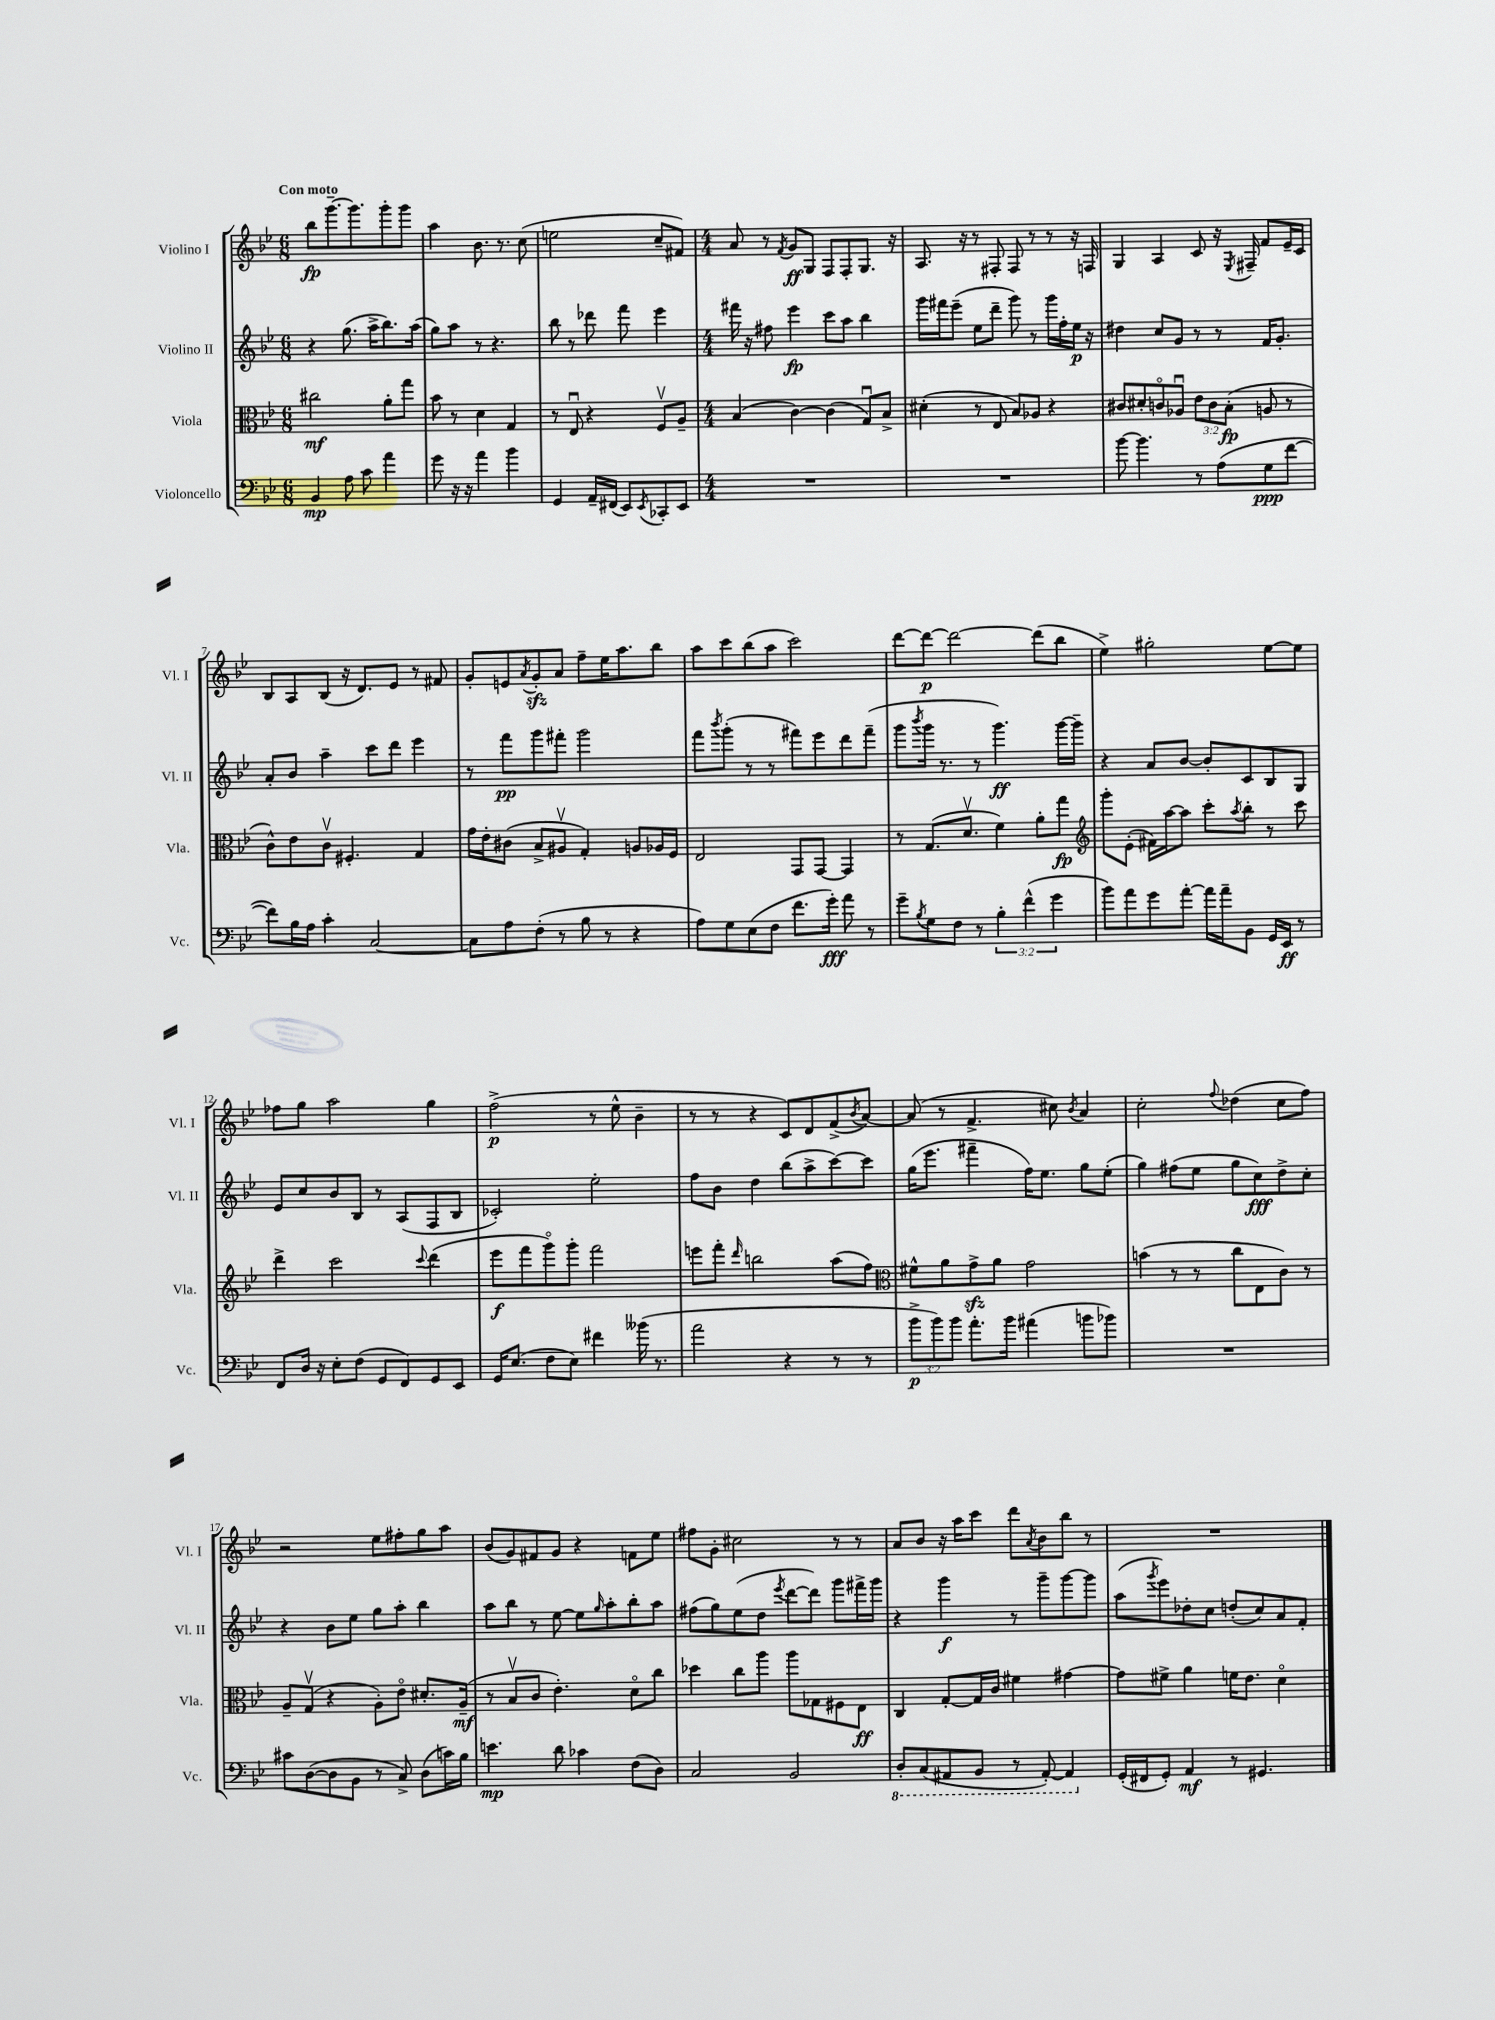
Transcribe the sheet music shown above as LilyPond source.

<<
\new StaffGroup <<
\new Staff = "s0" \with { instrumentName = "Violino I" shortInstrumentName = "Vl. I" } {
    \clef treble \key bes \major \numericTimeSignature \time 6/8 \tempo "Con moto"
    bes''8\fp g'''8.~-- g'''8. g'''8-. g'''8 |
    a''4 bes'8. r8. c''8( |
    e''2 c''8-- fis'8) |
    \numericTimeSignature \time 4/4 a'8 r8 \acciaccatura { f'8 } g'8\ff g8 f8 f8-. g8. r16 |
    a8. r16 r8 fis8-. fis8 r8 r8 r16 f16 |
    g4 a4 c'8 r16 \acciaccatura { ees8 } fis16-- f'8 ees'16-- c'16 |
    bes8 a8 bes8( r16 d'8.) ees'8 r8 fis'8 |
    g'8-. e'8 \acciaccatura { a'8 } g'8-.\sfz a'8 f''8-- ees''16 a''8. bes''8 |
    a''8 c'''8 bes''8( a''8 c'''2) |
    d'''8~ d'''8~\p d'''2~ d'''8( bes''8 |
    ees''4->) gis''2-. ees''8~ ees''8 |
    fes''8 g''8 a''2 g''4 |
    f''2->\p( r8 ees''8-^ bes'4-- |
    r8 r8 r4 c'8) d'8 f'8->( \acciaccatura { bes'8 } a'8~) |
    a'8( r8 f'4.-> cis''8) \acciaccatura { bes'8 } a'4 |
    c''2-. \appoggiatura { f''8 } des''4( c''8 f''8) |
    r2 ees''8 fis''8-. g''8 a''8 |
    bes'8( g'8) fis'8 g'8 r4 f'8 ees''8 |
    fis''8 g'8-. cis''2 r8 r8 |
    a'8 bes'8 r16 a''16 c'''8 d'''8 \acciaccatura { a'8 } bes'8 bes''8 r8 |
    R1 \bar "|." |
}
\new Staff = "s1" \with { instrumentName = "Violino II" shortInstrumentName = "Vl. II" } {
    \clef treble \key bes \major \numericTimeSignature \time 6/8
    r4 g''8.( a''16-> bes''8.) a''16( |
    g''8) a''8 r8 r4. |
    bes''8 r8 des'''8 f'''8 ees'''4 |
    \numericTimeSignature \time 4/4 fis'''16 r16 fis''8 ees'''4\fp c'''8 a''8 bes''4 |
    g'''16 fis'''16 ees'''8--( ees''8 d'''8-- g'''8) r8 g'''16 f''16-. ees''16\p r16 |
    dis''4 c''8 g'8 r8 r8 f'16 g'8.-. |
    a'8-. bes'8 a''4-- c'''8 d'''8 ees'''4 |
    r8 f'''8\pp g'''8 fis'''8-. g'''2 |
    f'''8 \acciaccatura { bes'''8 } g'''8-.( r8 r8 fis'''8) ees'''8 d'''8 fis'''8--( |
    g'''8 \acciaccatura { bes'''8 } g'''16 r8. r8 g'''4.\ff) g'''16~ g'''16-- |
    r4 a'8 bes'8~ bes'8-. c'8 bes8 g8 |
    ees'8 c''8 bes'8 bes8 r8 a8( f8 bes8 |
    ces'2-.) ees''2-. |
    f''8 bes'8 d''4 bes''8( a''8-> c'''8~) c'''8 |
    g''16( ees'''8. fis'''4-- f''16) ees''8. g''8 ees''8-.( |
    g''4) fis''8( ees''8 g''8 c''8\fff) d''8-> c''8-. |
    r4 bes'8 ees''8 g''8 a''8-. bes''4 |
    a''8 bes''8 r8 ees''8~ ees''8 \grace { g''16 } a''8-. bes''8-. a''8 |
    fis''8( g''8) ees''8( d''8 \acciaccatura { ees'''8 } d'''8~ d'''8) g'''8 fis'''16-> g'''16 |
    r4 g'''4\f r8 g'''8-- g'''8~ g'''8 |
    a''8( \acciaccatura { g'''8 } ees'''8) des''8-. c''8 d''8-.( c''8) a'8 f'8-. \bar "|." |
}
\new Staff = "s2" \with { instrumentName = "Viola" shortInstrumentName = "Vla." } {
    \clef alto \key bes \major \numericTimeSignature \time 6/8 \override Staff.TupletNumber.text = #tuplet-number::calc-fraction-text
    cis''2\mf a'8-. g''8 |
    bes'8 r8 d'4 g4 |
    r8 ees8\downbow r4 f8\upbow a8-- |
    \numericTimeSignature \time 4/4 bes4( c'4~) c'4( g8\downbow) bes8-> |
    dis'4-.( r8 ees8 bes8) aes8 r4 |
    cis'8 dis'8-. c'8\flageolet aes8\downbow \tuplet 3/2 { ees'8 c'8 bes8-.\fp( } a8 r8 |
    c'8-^) ees'8 c'8\upbow fis4.-. g4 |
    g'16 ees'16-. cis'8( bes8-> ais8\upbow g4-.) a8 aes16 f16 |
    ees2 g,8 g,8~ g,4 |
    r8 g8.( d'8.\upbow f'4) a'8-. g''8\fp |
    \clef treble g'''8-. ees'8-.( fis'16) a''16~ a''8 c'''8-. \acciaccatura { a''8 } bes''8-. r8 c'''8 |
    d'''4-> c'''2 \appoggiatura { c'''8 } d'''4( |
    ees'''8\f f'''8 g'''8\flageolet) g'''8-. f'''2 |
    e'''8 f'''8-. \grace { d'''16 } b''2 a''8( f''8) |
    \clef alto fis'8-^ a'8 g'8->\sfz a'8 g'2 |
    b'4( r8 r8 c''8 ees8 c'8) r8 |
    a8-- g8\upbow( r4 a8-.) ees'8\flageolet dis'8.-. a16--\mf( |
    r8 bes8\upbow c'8 ees'4.-.) d'8\flageolet c''8 |
    des''4 c''8 a''8 a''8 ges8 fis8 ees8\ff |
    c4 g8~-. g16 c'16 fis'4 gis'4~ |
    gis'8 fis'8-> a'4 f'16 ees'8. d'4\flageolet \bar "|." |
}
\new Staff = "s3" \with { instrumentName = "Violoncello" shortInstrumentName = "Vc." } {
    \clef bass \key bes \major \numericTimeSignature \time 6/8 \override Staff.TupletNumber.text = #tuplet-number::calc-fraction-text
    bes,4\mp a8 c'8 a'4 |
    g'8 r16 r16 a'4 bes'4 |
    g,4 a,16-- fis,16( ees,8) \acciaccatura { ees,8 } ces,8-. ees,8 |
    \numericTimeSignature \time 4/4 R1 |
    R1 |
    bes'8~ bes'4. r8 a8( g8\ppp f'8~ |
    f'8) bes16 a16 c'4-. c2~ |
    c8 a8 f8-.( r8 bes8 r8 r4 |
    a8) g8 ees8( f8 f'8. g'16-.\fff) a'8 r8 |
    g'8-- \acciaccatura { bes8 } g8 f8 r8 \tuplet 3/2 { bes4-. f'4-^( g'4 } |
    bes'8) a'8 g'8 a'8~-. a'16 a'16-- bes,8 g,16 ees,16\ff r8 |
    f,8 d16 r16 ees8-. f8( g,8 f,8) g,8 ees,8 |
    g,16 ees8.( f8 ees8) fis'4 beses'16( r8. |
    a'2 r4 r8 r8 |
    \tuplet 3/2 { bes'8->\p bes'8) bes'8 } a'8.-. bes'16 ais'4( b'8 bes'8) |
    R1 |
    cis'8 d8~( d8 bes,8 r8 c8->) d8( c'16) bes16 |
    e'4.\mp d'8 ces'4 f8( d8) |
    c2 bes,2 |
    \ottava #-1 d,8-. c,8( ais,,8 bes,,8 r8 ais,,8~-.) ais,,4 \ottava #0 |
    g,16-.( fis,16 g,8-.) a,4\mf r8 gis,4. \bar "|." |
}
>>
>>
